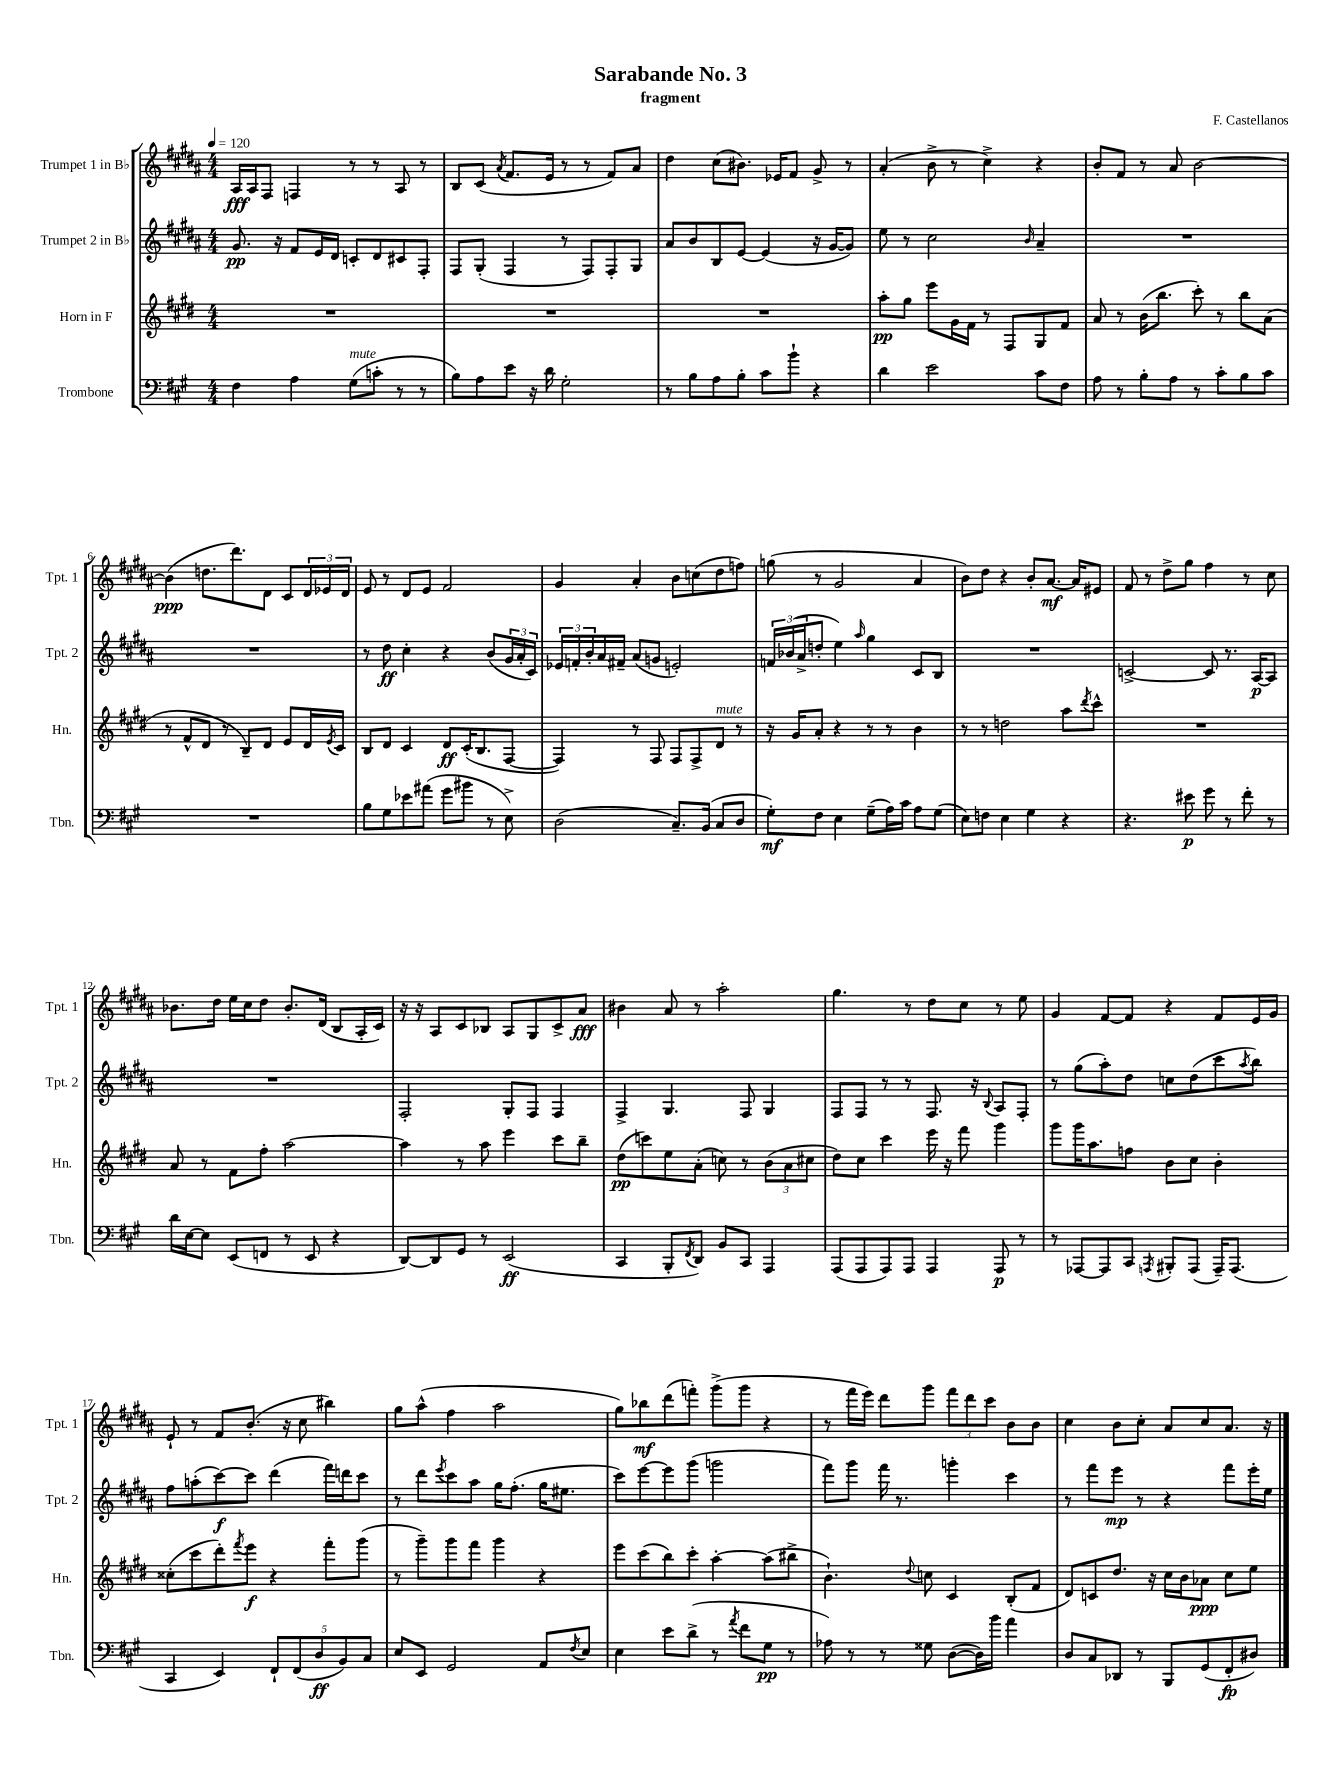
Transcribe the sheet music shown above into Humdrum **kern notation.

**kern	**dynam	**kern	**dynam	**kern	**dynam	**kern	**dynam
*part4	*part4	*part3	*part3	*part2	*part2	*part1	*part1
*staff4	*staff4	*staff3	*staff3	*staff2	*staff2	*staff1	*staff1
*I"Trombone	*	*I"Horn in F	*	*I"Trumpet 2 in B♭	*	*I"Trumpet 1 in B♭	*
*I'Tbn.	*	*I'Hn.	*	*I'Tpt. 2	*	*I'Tpt. 1	*
*clefF4	*	*clefG2	*	*clefG2	*	*clefG2	*
*k[f#c#g#]	*	*k[f#c#g#d#]	*	*k[f#c#g#d#a#]	*	*k[f#c#g#d#a#]	*
*M4/4	*	*M4/4	*	*M4/4	*	*M4/4	*
*MM120	*	*MM120	*	*MM120	*	*MM120	*
=1	=1	=1	=1	=1	=1	=1	=1
4F#\	.	1r	.	8.g#/	pp	16A#/LL	fff
.	.	.	.	.	.	16A#/J	.
.	.	.	.	.	.	8F#/J	.
.	.	.	.	16r	.	.	.
4A\	.	.	.	8f#/L	.	4Fn/	.
.	.	.	.	16e/L	.	.	.
.	.	.	.	16d#/JJ	.	.	.
!LO:TX:a:i:t=mute	!	!	!	!	!	!	!
(8G#\L	.	.	.	8cn'/L	.	8r	.
8cn'\J	.	.	.	8d#/	.	8r	.
8r	.	.	.	8c#X/	.	8A#/	.
8r	.	.	.	8F#'/J	.	8r	.
=2	=2	=2	=2	=2	=2	=2	=2
8B\L)	.	1r	.	8F#/L	.	8B/L	.
8A\	.	.	.	(8G#'/J	.	(8c#/J	.
.	.	.	.	.	.	8qa#/	.
8e\J	.	.	.	4F#/	.	8.f#/L	.
16r	.	.	.	.	.	.	.
16d\	.	.	.	.	.	16e/Jk	.
2G#'\	.	.	.	8r	.	8r	.
.	.	.	.	8F#/L)	.	8r	.
.	.	.	.	8F#'/	.	8f#/L)	.
.	.	.	.	8G#/J	.	8a#/J	.
=3	=3	=3	=3	=3	=3	=3	=3
8r	.	1r	.	8a#/L	.	4dd#\	.
8B\L	.	.	.	8b/	.	.	.
8A\	.	.	.	8B/	.	(8cc#\L	.
8B'\J	.	.	.	[8e/J	.	8.b#X\J)	.
8c#\L	.	.	.	(4e/]	.	.	.
.	.	.	.	.	.	16e-X/KL	.
8b`\J	.	.	.	.	.	8f#/J	.
4r	.	.	.	16r	.	8g#^/	.
.	.	.	.	[16g#/KL	.	.	.
.	.	.	.	8g#/J])	.	8r	.
=4	=4	=4	=4	=4	=4	=4	=4
4d\	.	8aa'\L	pp	8ee\	.	(4a#'/	.
.	.	8gg#\J	.	8r	.	.	.
2e\	.	8eee\L	.	2cc#\	.	8b^\	.
.	.	16g#\L	.	.	.	8r	.
.	.	16f#\JJ	.	.	.	.	.
.	.	8r	.	.	.	4cc#^\)	.
.	.	8F#/L	.	.	.	.	.
.	.	.	.	16qqb/	.	.	.
8c#\L	.	8G#/	.	4a#~/	.	4r	.
8F#\J	.	8f#/J	.	.	.	.	.
=5	=5	=5	=5	=5	=5	=5	=5
8A\	.	8a/	.	1r	.	8b'/L	.
8r	.	8r	.	.	.	8f#/J	.
8B'\L	.	(16b\KL	.	.	.	8r	.
.	.	8.bb\J	.	.	.	.	.
8A\J	.	.	.	.	.	8a#/	.
8r	.	8ccc#'\)	.	.	.	[2b\	.
8c#'\L	.	8r	.	.	.	.	.
8B\	.	8bb\L	.	.	.	.	.
8c#\J	.	(8a\J	.	.	.	.	.
!!LO:LB:g=z
=6	=6	=6	=6	=6	=6	=6	=6
1r	.	8r	.	1r	.	(4b\]	ppp
.	.	8f#^^/L	.	.	.	.	.
.	.	8d#/J	.	.	.	8.ddn\L	.
.	.	8r	.	.	.	.	.
.	.	.	.	.	.	8.ddd#\)	.
.	.	8B~/L)	.	.	.	.	.
.	.	8d#/J	.	.	.	8d#\J	.
.	.	8e/L	.	.	.	8c#/L	.
.	.	16d#/L	.	.	.	24d#/L	.
.	.	.	.	.	.	24e-X/	.
.	.	8qe/	.	.	.	.	.
.	.	16c#/JJ	.	.	.	.	.
.	.	.	.	.	.	24d#/JJ	.
=7	=7	=7	=7	=7	=7	=7	=7
8B\L	.	8B/L	.	8r	.	8e/	.
8G#\	.	8d#/J	.	8dd#\	ff	8r	.
8e-X\	.	4c#/	.	4cc#'\	.	8d#/L	.
(8a#X\J	.	.	.	.	.	8e/J	.
8g#\L	.	8d#/L	ff	4r	.	2f#/	.
8b#X\J	.	(16c#'/K	.	.	.	.	.
.	.	8.B/	.	.	.	.	.
8r	.	.	.	(8b/L	.	.	.
8E^\)	.	[8F#/J	.	24g#/L	.	.	.
.	.	.	.	24a#'/	.	.	.
.	.	.	.	24c#/JJ)	.	.	.
=8	=8	=8	=8	=8	=8	=8	=8
(2D\	.	4F#/])	.	24e-X/LL	.	4g#/	.
.	.	.	.	24fn'/	.	.	.
.	.	.	.	24b'/	.	.	.
.	.	.	.	16a#/	.	.	.
.	.	.	.	16f#X~/JJ	.	.	.
.	.	8r	.	(8a#/L	.	4a#'/	.
.	.	8F#/	.	8gn/J	.	.	.
8.C#~/L)	.	8F#/L	.	2en'/)	.	8b\L	.
.	.	8F#^/	.	.	.	(8ccn\	.
(16BB/Jk	.	.	.	.	.	.	.
!	!	!LO:TX:a:i:t=mute	!	!	!	!	!
8C#/L	.	8d#/J	.	.	.	8dd#\	.
8D/J	.	8r	.	.	.	8ffn\J)	.
=9	=9	=9	=9	=9	=9	=9	=9
8G#'\L)	mf	16r	.	24fn/LL	.	(8ggn\	.
.	.	.	.	(24b-X/	.	.	.
.	.	16g#/KL	.	.	.	.	.
.	.	.	.	24a#^/J	.	.	.
8F#\J	.	8a'/J	.	8ddn'/J	.	8r	.
4E\	.	4r	.	4ee\)	.	2g#/	.
.	.	.	.	16qqaa#/	.	.	.
(8G#~\L	.	8r	.	4gg#\	.	.	.
16A\L)	.	8r	.	.	.	.	.
16c#\JJ	.	.	.	.	.	.	.
8A\L	.	4b\	.	8c#/L	.	4a#/	.
(8G#\J	.	.	.	8B/J	.	.	.
=10	=10	=10	=10	=10	=10	=10	=10
8E\L)	.	8r	.	1r	.	8b\L)	.
8Fn\J	.	8r	.	.	.	8dd#\J	.
4E\	.	2ddn\	.	.	.	4r	.
4G#\	.	.	.	.	.	8b'/L	.
.	.	.	.	.	.	[8.a#/J	mf
4r	.	8aa\L	.	.	.	.	.
.	.	.	.	.	.	16a#/KL]	.
.	.	8qddd#/	.	.	.	.	.
.	.	8ccc#^^\J	.	.	.	8e#X/J	.
=11	=11	=11	=11	=11	=11	=11	=11
4.r	.	1r	.	[2cn^/	.	8f#/	.
.	.	.	.	.	.	8r	.
.	.	.	.	.	.	8dd#^\L	.
8e#X\	p	.	.	.	.	8gg#\J	.
8g#\	.	.	.	8c/]	.	4ff#\	.
8r	.	.	.	8.r	.	.	.
8f#'\	.	.	.	.	.	8r	.
.	.	.	.	[16A#/KL	p	.	.
8r	.	.	.	8A#/J]	.	8cc#\	.
!!LO:LB:g=z
=12	=12	=12	=12	=12	=12	=12	=12
16d\LL	.	8a/	.	1r	.	8.b-X\L	.
[16E\J	.	.	.	.	.	.	.
8E\J]	.	8r	.	.	.	.	.
.	.	.	.	.	.	16dd#\Jk	.
(8EE/L	.	8f#\L	.	.	.	16ee\LL	.
.	.	.	.	.	.	16cc#\J	.
8FFn/J	.	8ff#'\J	.	.	.	8dd#\J	.
8r	.	[2aa\	.	.	.	8.b-'/L	.
8EE/	.	.	.	.	.	.	.
.	.	.	.	.	.	(16d#/Jk	.
4r	.	.	.	.	.	8B/L	.
.	.	.	.	.	.	16A#'/L	.
.	.	.	.	.	.	16c#/JJ)	.
=13	=13	=13	=13	=13	=13	=13	=13
[8DD/L)	.	4aa\]	.	2F#'/	.	16r	.
.	.	.	.	.	.	16r	.
8DD/]	.	.	.	.	.	8A#/L	.
8GG#/J	.	8r	.	.	.	8c#/	.
8r	.	8aa\	.	.	.	8B-X/J	.
(2EE/	ff	4eee\	.	8G#'/L	.	8A#/L	.
.	.	.	.	8F#/J	.	8G#/	.
.	.	8ccc#\L	.	4F#/	.	8c#^/	.
.	.	8bb~\J	.	.	.	8a#/J	fff
=14	=14	=14	=14	=14	=14	=14	=14
4CC#/	.	(8dd#\L	pp	4F#^/	.	4b#X\	.
.	.	8cccn\)	.	.	.	.	.
8BBB'/L	.	8ee\	.	4.G#/	.	8a#/	.
8qFF#/	.	.	.	.	.	.	.
8DD/J)	.	(8a'\J	.	.	.	8r	.
8BB/L	.	8ccn\)	.	.	.	2aa#'\	.
8CC#/J	.	8r	.	8F#/	.	.	.
4AAA/	.	(12b\L	.	4G#/	.	.	.
.	.	12a\	.	.	.	.	.
.	.	12cc#X\J	.	.	.	.	.
=15	=15	=15	=15	=15	=15	=15	=15
(8AAA/L	.	8dd#\L)	.	8F#/L	.	4.gg#\	.
8AAA/	.	8cc#\J	.	8F#/J	.	.	.
8AAA/)	.	4ccc#\	.	8r	.	.	.
8AAA/J	.	.	.	8r	.	8r	.
4AAA/	.	16eee\	.	8.F#/	.	8dd#\L	.
.	.	16r	.	.	.	.	.
.	.	8fff#\	.	.	.	8cc#\J	.
.	.	.	.	16r	.	.	.
.	.	.	.	8qqB/	.	.	.
8AAA/	p	4ggg#\	.	8A#/L	.	8r	.
8r	.	.	.	8F#'/J	.	8ee\	.
=16	=16	=16	=16	=16	=16	=16	=16
8r	.	8ggg#\L	.	8r	.	4g#/	.
[8AAA-X/L	.	16ggg#\K	.	(8gg#\L	.	.	.
.	.	8.aa\	.	.	.	.	.
8AAA-/]	.	.	.	8aa#'\)	.	[8f#/L	.
8CC#/J	.	8ffn\J	.	8dd#\J	.	8f#/J]	.
8qAAAn/	.	.	.	.	.	.	.
8BBB#X'/L	.	8b\L	.	8ccn\L	.	4r	.
(8AAA/J	.	8cc#\J	.	(8dd#\	.	.	.
16AAA~/KL)	.	4b'\	.	8ccc#\	.	8f#/L	.
(8.AAA/J	.	.	.	.	.	.	.
.	.	.	.	8qaa#/	.	.	.
.	.	.	.	8bb\J)	.	16e/L	.
.	.	.	.	.	.	16g#/JJ	.
!!LO:LB:g=z
=17	=17	=17	=17	=17	=17	=17	=17
4CC#/	.	(8cc##X'\L	.	8ff#\L	.	8e`/	.
.	.	8ccc#\	.	(8aan'\	.	8r	.
4EE/)	.	8ddd#'\)	.	[8ccc#\)	f	8f#/L	.
.	.	8qfff#/	.	.	.	.	.
.	.	8eee\J	f	8ccc#\J]	.	(8.b'/J	.
10FF#`/L	.	4r	.	(4ddd#\	.	.	.
.	.	.	.	.	.	16r	.
(10FF#/	.	.	.	.	.	.	.
.	.	.	.	.	.	8cc#\	.
10D/	ff	.	.	.	.	.	.
.	.	8fff#'\L	.	16fff#\LL)	.	4bb#X\)	.
10BB/)	.	.	.	.	.	.	.
.	.	.	.	16dddn\J	.	.	.
.	.	(8ggg#\J	.	8ccc#\J	.	.	.
10C#/J	.	.	.	.	.	.	.
=18	=18	=18	=18	=18	=18	=18	=18
8E/L	.	8r	.	8r	.	8gg#\L	.
8EE/J	.	8ggg#~\L)	.	8ddd#\L	.	(8aa#^^\J	.
.	.	.	.	8qeee/	.	.	.
2GG#/	.	8ggg#\	.	8ccc#\	.	4ff#\	.
.	.	8fff#\J	.	8aa#\J	.	.	.
.	.	4ggg#\	.	16gg#\KL	.	2aa#\	.
.	.	.	.	(8.ff#'\J	.	.	.
8AA/L	.	4r	.	16gg#\KL	.	.	.
.	.	.	.	8.ee#X\J	.	.	.
8qF#/	.	.	.	.	.	.	.
8E/J	.	.	.	.	.	.	.
=19	=19	=19	=19	=19	=19	=19	=19
4E\	.	8eee\L	.	8ccc#\L)	.	8gg#\L)	.
.	.	(8ccc#\	.	[8eee\	.	8bb-X\	mf
8e\L	.	8bb\)	.	8eee\]	.	(8ddd#\	.
(8d^\J	.	8ccc#'\J	.	(8ggg#\J	.	8fffn'\J)	.
8r	.	[4aa'\	.	2gggn\	.	(8ggg#^\L	.
8qa/	.	.	.	.	.	.	.
8f#\L	.	.	.	.	.	8ggg#\J	.
8G#\J	pp	(8aa\L]	.	.	.	4r	.
8r	.	8bb#X^\J	.	.	.	.	.
=20	=20	=20	=20	=20	=20	=20	=20
8A-X\)	.	4.b`\)	.	8fff#\L)	.	8r	.
8r	.	.	.	8ggg#\J	.	16fff#\LL	.
.	.	.	.	.	.	16eee\JJ)	.
8r	.	.	.	16fff#\	.	8ddd#\L	.
.	.	.	.	8.r	.	.	.
.	.	8qqdd#/	.	.	.	.	.
8G##X\	.	8ccn\	.	.	.	8ggg#\J	.
([8D\L	.	4c#/	.	4gggn'\	.	12fff#\L	.
.	.	.	.	.	.	12ddd#\	.
16D\L])	.	.	.	.	.	.	.
.	.	.	.	.	.	12ccc#\J	.
16b\JJ	.	.	.	.	.	.	.
4a\	.	(8B'/L	.	4ccc#\	.	8b\L	.
.	.	8f#/J	.	.	.	8b\J	.
=21	=21	=21	=21	=21	=21	=21	=21
8D/L	.	8d#/L)	.	8r	.	4cc#\	.
8C#/	.	8cn/	.	8fff#\L	.	.	.
8DD-X/J	.	8.dd#/J	.	8eee\J	mp	8b\L	.
8r	.	.	.	8r	.	8cc#'\J	.
.	.	16r	.	.	.	.	.
8BBB/L	.	16cc#\LL	.	4r	.	8a#/L	.
.	.	16b\J	.	.	.	.	.
(8GG#/	.	8a-X\J	ppp	.	.	8cc#/	.
8FF#'/	fp	8cc#\L	.	8fff#\L	.	8.a#/J	.
8D#X/J)	.	8ee\J	.	16eee'\L	.	.	.
.	.	.	.	16ee\JJ	.	16r	.
==	==	==	==	==	==	==	==
*-	*-	*-	*-	*-	*-	*-	*-
